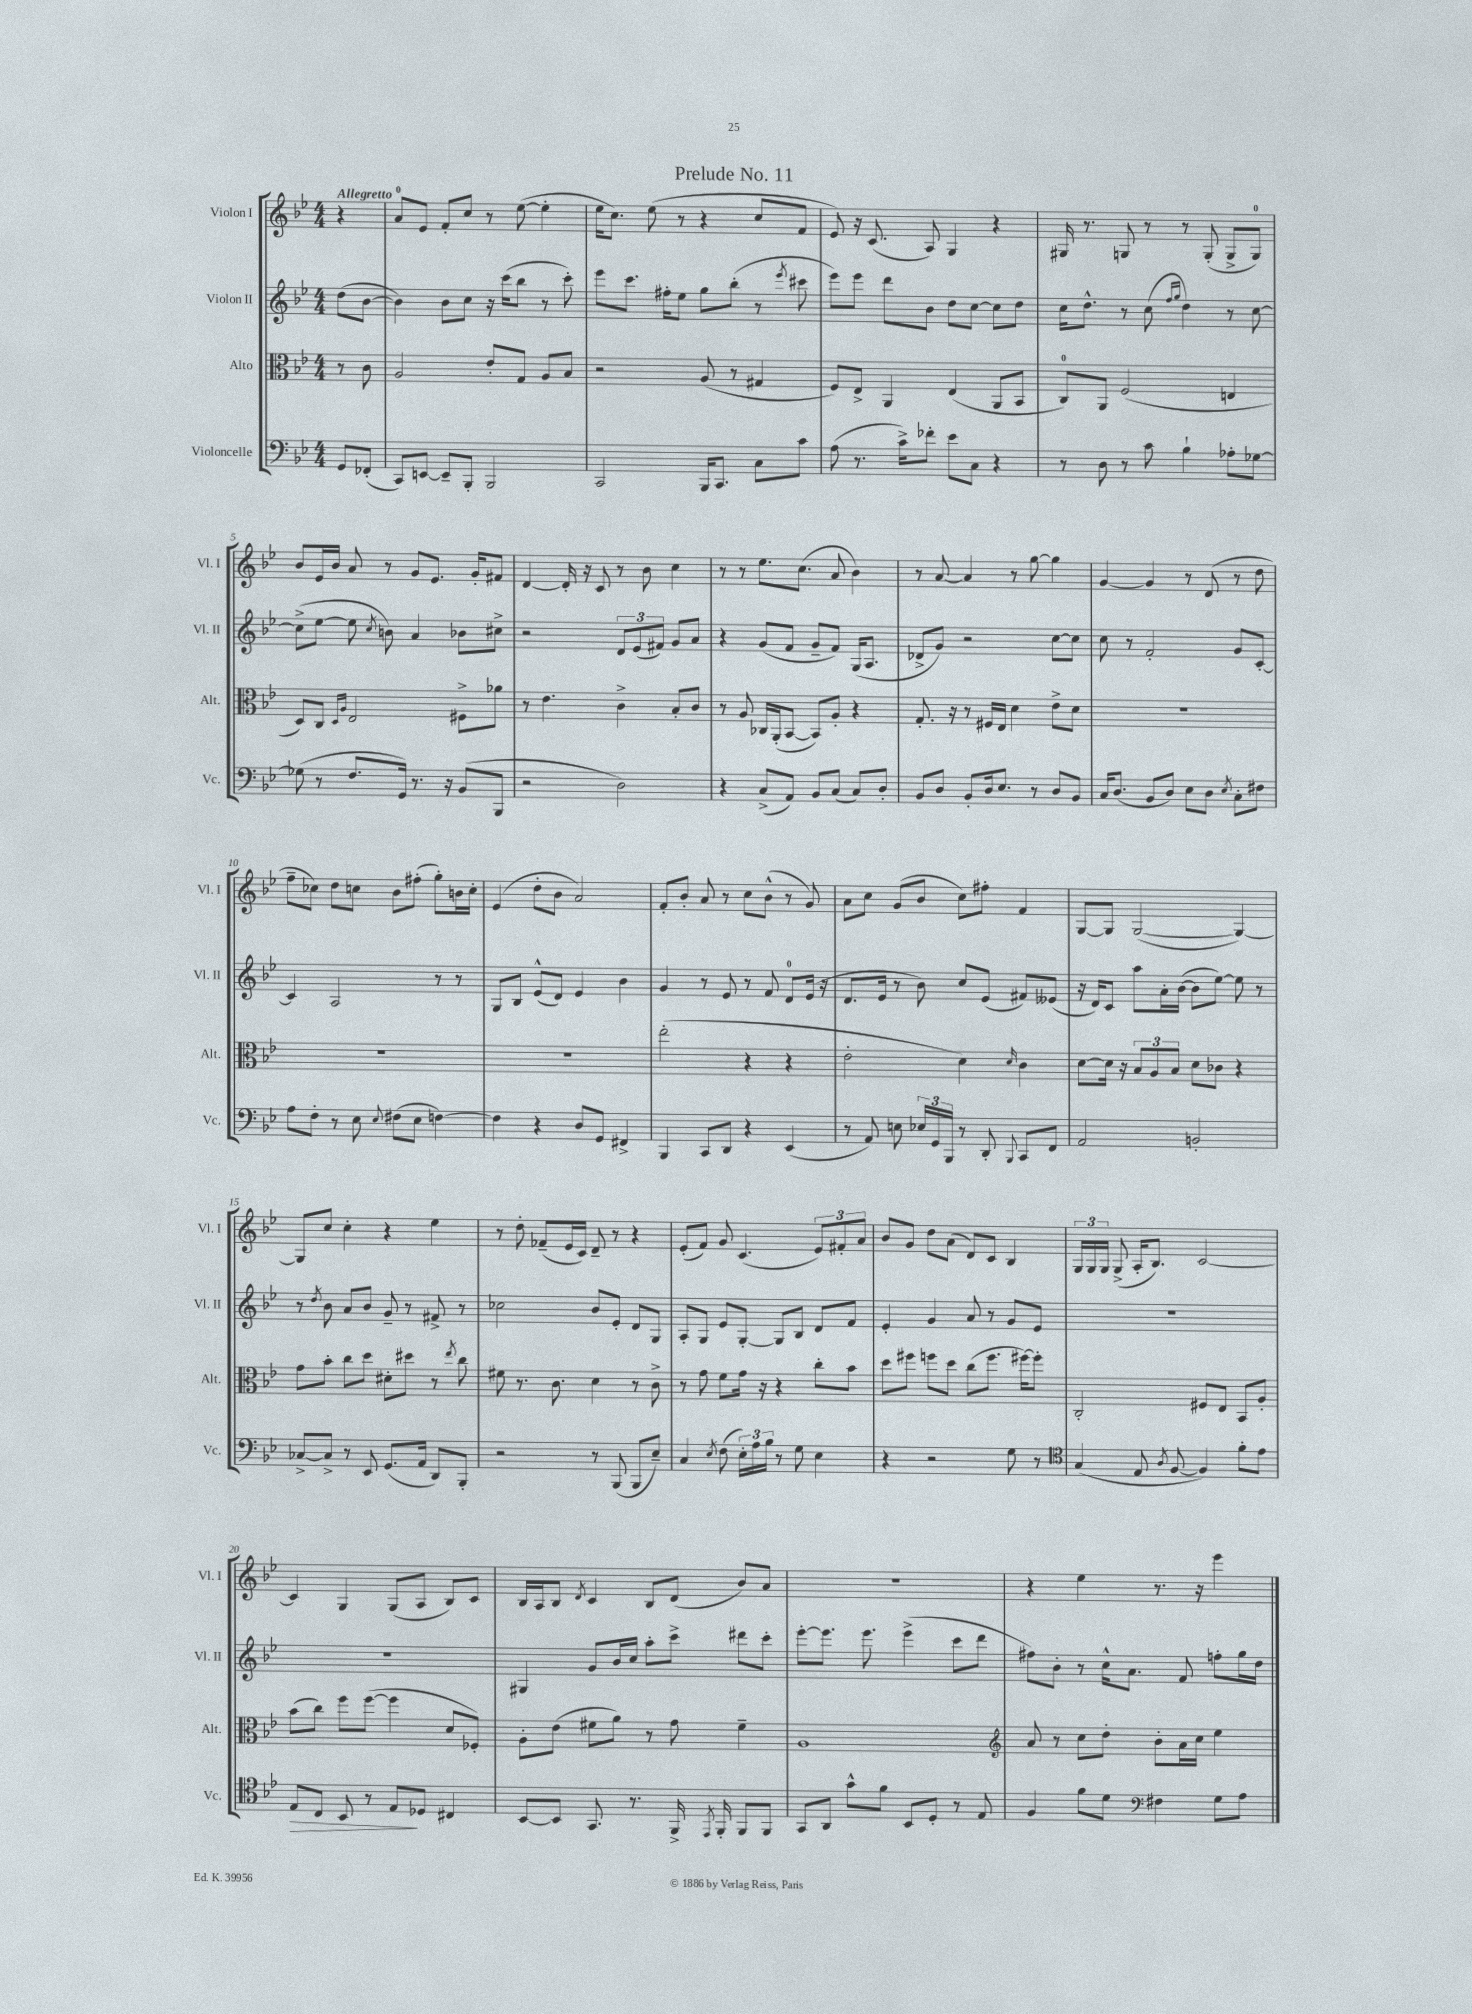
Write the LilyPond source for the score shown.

\header { title = "Prelude No. 11" }
<<
\new StaffGroup <<
\new Staff = "s0" \with { instrumentName = "Violon I" shortInstrumentName = "Vl. I" } {
    \clef treble \key bes \major \numericTimeSignature \time 4/4 \partial 4 \tempo "Allegretto"
    \autoBeamOff r4 |
    a'8[-0 ees'8] f'8[-. c''8] r8 ees''8~( ees''4-. |
    ees''16[ c''8.]) ees''8( r8 r4 c''8[ f'8] |
    ees'8) r16 c'8.( a8) g4 r4 |
    gis16 r8. g8 r8 r8 g8-.( g8[-> g8]-0) |
    bes'8[ ees'16 bes'16] a'8 r8 g'8[ ees'8.] g'16[-. fis'8] |
    d'4~ d'16-. r16 c'8 r8 bes'8 c''4 |
    r8 r8 ees''8.[ c''8.]( a'8 bes'4) |
    r8 a'8~ a'4 r8 g''8~ g''4 |
    g'4~ g'4 r8 d'8( r8 d''8 |
    f''8[-- ces''8]) d''8[ c''8] bes'8[ fis''8]-.( g''8[-.) b'16 c''16]-. |
    ees'4( d''8[-. bes'8] a'2) |
    f'8[-. bes'8]-. a'8 r8 c''8[ bes'8]-^( r8 g'8) |
    a'8[ c''8] g'8[( bes'8] c''8[) fis''8]-. f'4 |
    g8[~ g8] g2~( g4~) |
    g8[ c''8] c''4-. r4 ees''4 |
    r8 d''8-. fes'8[--( ees'16 c'16]) d'8-- r8 r4 |
    ees'8[-.( f'8]) g'8 c'4.( \tuplet 3/2 { ees'8[) fis'8-. a'8] } |
    bes'8[ g'8] d''8[ a'8]( d'8[) c'8] bes4 |
    \tuplet 3/2 { g16[ g16 g16] } g8->( a16[-. bes8.]) c'2~ |
    c'4 g4 g8[( a8] bes8[) c'8] |
    bes16[ a16 bes8] \acciaccatura { d'8 } c'4 bes8[ d'8]( bes'8[) a'8] |
    R1 |
    r4 ees''4 r8. r16 ees'''4 \bar "|." |
}
\new Staff = "s1" \with { instrumentName = "Violon II" shortInstrumentName = "Vl. II" } {
    \clef treble \key bes \major \numericTimeSignature \time 4/4 \partial 4
    \autoBeamOff d''8[( bes'8]~ |
    bes'4) bes'8[ c''8] r16 c'''16[( bes''8] r8 c'''8-.) |
    ees'''8[ c'''8.] fis''16[-. ees''8] g''8[ bes''8]-.( r8 \acciaccatura { ees'''8 } cis'''8 |
    ees'''8[) ees'''8] d'''8[ bes'8] d''8[ c''8]~ c''8[ d''8] |
    c''16[ d''8.]-^ r8 c''8( \grace { f''16[ g''16] } d''4) r8 c''8~ |
    c''8[->( ees''8]~ ees''8 \acciaccatura { c''8 } b'8) a'4 bes'8[ cis''8]-> |
    r2 \tuplet 3/2 { d'8[ ees'8( fis'8]) } g'8[ a'8] |
    r4 g'8[( f'8] g'8[-- f'8]) g16[( a8.] |
    des'8[-> g'8]) r2 c''8[~ c''8] |
    c''8 r8 f'2-. g'8[ c'8]~-. |
    c'4 a2 r8 r8 |
    g8[ bes8] ees'8[-^( d'8]) ees'4 bes'4 |
    g'4 r8 ees'8 r8 f'8 d'8[-0 ees'16]( r16 |
    d'8.[ ees'16] r8 bes'8) c''8[ ees'8]( fis'8[) eeses'8]( |
    r16 d'16[) c'8] a''8[ a'16-. bes'16]~( bes'8[ ees''8]~) ees''8 r8 |
    r8 \acciaccatura { d''8 } bes'8 a'8[ bes'8] g'8-- r8 fis'8-> r8 |
    ces''2 bes'8[ ees'8]-. d'8[ g8] |
    a8[-. g8] ees'8[ g8]~-. g8[ bes8] d'8[ f'8] |
    ees'4-. g'4 a'8 r8 g'8[ ees'8] |
    R1 |
    R1 |
    gis4 g'8[ bes'16 c''16] a''8[-. c'''8]-> dis'''8[ c'''8]-. |
    ees'''8[~-. ees'''8.] ees'''8. ees'''4->( c'''8[ d'''8] |
    fis''8[) bes'8]-. r8 c''16[-^ a'8.] f'8 f''8[-. g''16 d''16] \bar "|." |
}
\new Staff = "s2" \with { instrumentName = "Alto" shortInstrumentName = "Alt." } {
    \clef alto \key bes \major \numericTimeSignature \time 4/4 \partial 4
    \autoBeamOff r8 c'8 |
    a2 ees'8[-. g8] a8[ bes8] |
    r2 a8( r8 gis4 |
    f8[) ees8]-> a,4 ees4( a,8[ bes,8] |
    c8[-0) a,8] f2( e4 |
    d8[) c8] \grace { d16[ a16] } ees2 fis8[-> aes'8] |
    r8 ees'4. c'4-> bes8[-. c'8] |
    r8 a8 ces16[ a,16-.( bes,8]~ bes,8[) a8]-. r4 |
    g8.-. r16 r8 fis16[ ees16] d'4 ees'8[-> d'8] |
    R1 |
    R1 |
    R1 |
    ees''2-.( r4 r4 |
    ees'2-. d'4) \grace { d'16 } c'4 |
    d'8[~ d'16] r16 \tuplet 3/2 { bes8[ a8 bes8] } d'8[ ces'8] r4 |
    g'8[ bes'8]-. c''8[ d''8] dis'8[-. dis''8] r8 \acciaccatura { ees''8 } c''8 |
    fis'8 r8. c'8. d'4 r8 c'8-> |
    r8 g'8 f'8[ g'16] r16 r4 c''8[-. bes'8] |
    d''8[ fis''8] f''8[ d''8] c''8[( f''8.] fis''16[~) fis''8]-. |
    c2-. fis8[ ees8] bes,8[ a8]-. |
    bes'8[( c''8]) f''8[ f''8]~( f''4 d'8[ fes8]-.) |
    a8[-. ees'8]( fis'8[ a'8]) r8 g'8 fis'4-- |
    a1 |
    \clef treble a'8 r8 c''8[ d''8]-. bes'8[-. a'16 c''16] ees''4 \bar "|." |
}
\new Staff = "s3" \with { instrumentName = "Violoncelle" shortInstrumentName = "Vc." } {
    \clef bass \key bes \major \numericTimeSignature \time 4/4 \partial 4
    \autoBeamOff g,8[ fes,8]-.( |
    c,8[) e,8]~ e,8[-- bes,,8]-. bes,,2 |
    c,2 bes,,16[ c,8.] c8[ c'8] |
    a8( r8. c'16[->) fes'8]-. ees'8[ c8] r4 |
    r8 d8 r8 c'8 bes4-! aes8[-. ges8]~ |
    ges8( r8 f8.[ g,16]) r8. r16 bes,8[( bes,,8] |
    r2 d2) |
    r4 c8[->( a,8]) bes,8[ c8]( c8[) d8]-. |
    bes,8[ d8] bes,8[-. d16 ees8.] r8 d8[ bes,8] |
    c16[ d8.]( bes,8[ d8]) ees8[ d8] \acciaccatura { ees8 } c8[-. fis8] |
    a8[ f8]-. r8 ees8 \appoggiatura { ees8 } fis8[( ees8] f4~) |
    f4 r4 d8[ g,8] fis,4-> |
    bes,,4 c,8[ d,8] r4 ees,4( |
    r8 a,8) e8 \tuplet 3/2 { ees16[ g,16 bes,,16] } r8 d,8-. \appoggiatura { bes,,8 } c,8[ f,8] |
    a,2 b,2-. |
    ces8[~-> ces8]-> r8 ees,8 g,8.[( a,16] d,8[) bes,,8]-. |
    r2 r8 bes,,8( bes,,8[ ees8]--) |
    c4 \acciaccatura { ees8 } f8( \tuplet 3/2 { ees16[-.) a16 bes16] } r8 g8 ees4 |
    r4 r2 g8 r8 |
    \clef tenor g4( ees8 \acciaccatura { a8 } f8~ f4) f'8[-. ees'8] |
    ees8[\> c8] bes,8 r8 ees8[\! des8] cis4 |
    bes,8[~ bes,8] g,8. r8. f,16-> \acciaccatura { ees,8 } f,16-. f,8[ f,8] |
    g,8[ a,8] g'8[-^ f'8] bes,8[ d8]-. r8 ees8 |
    f4 f'8[ d'8] \clef bass fis4 g8[ a8] \bar "|." |
}
>>
>>
